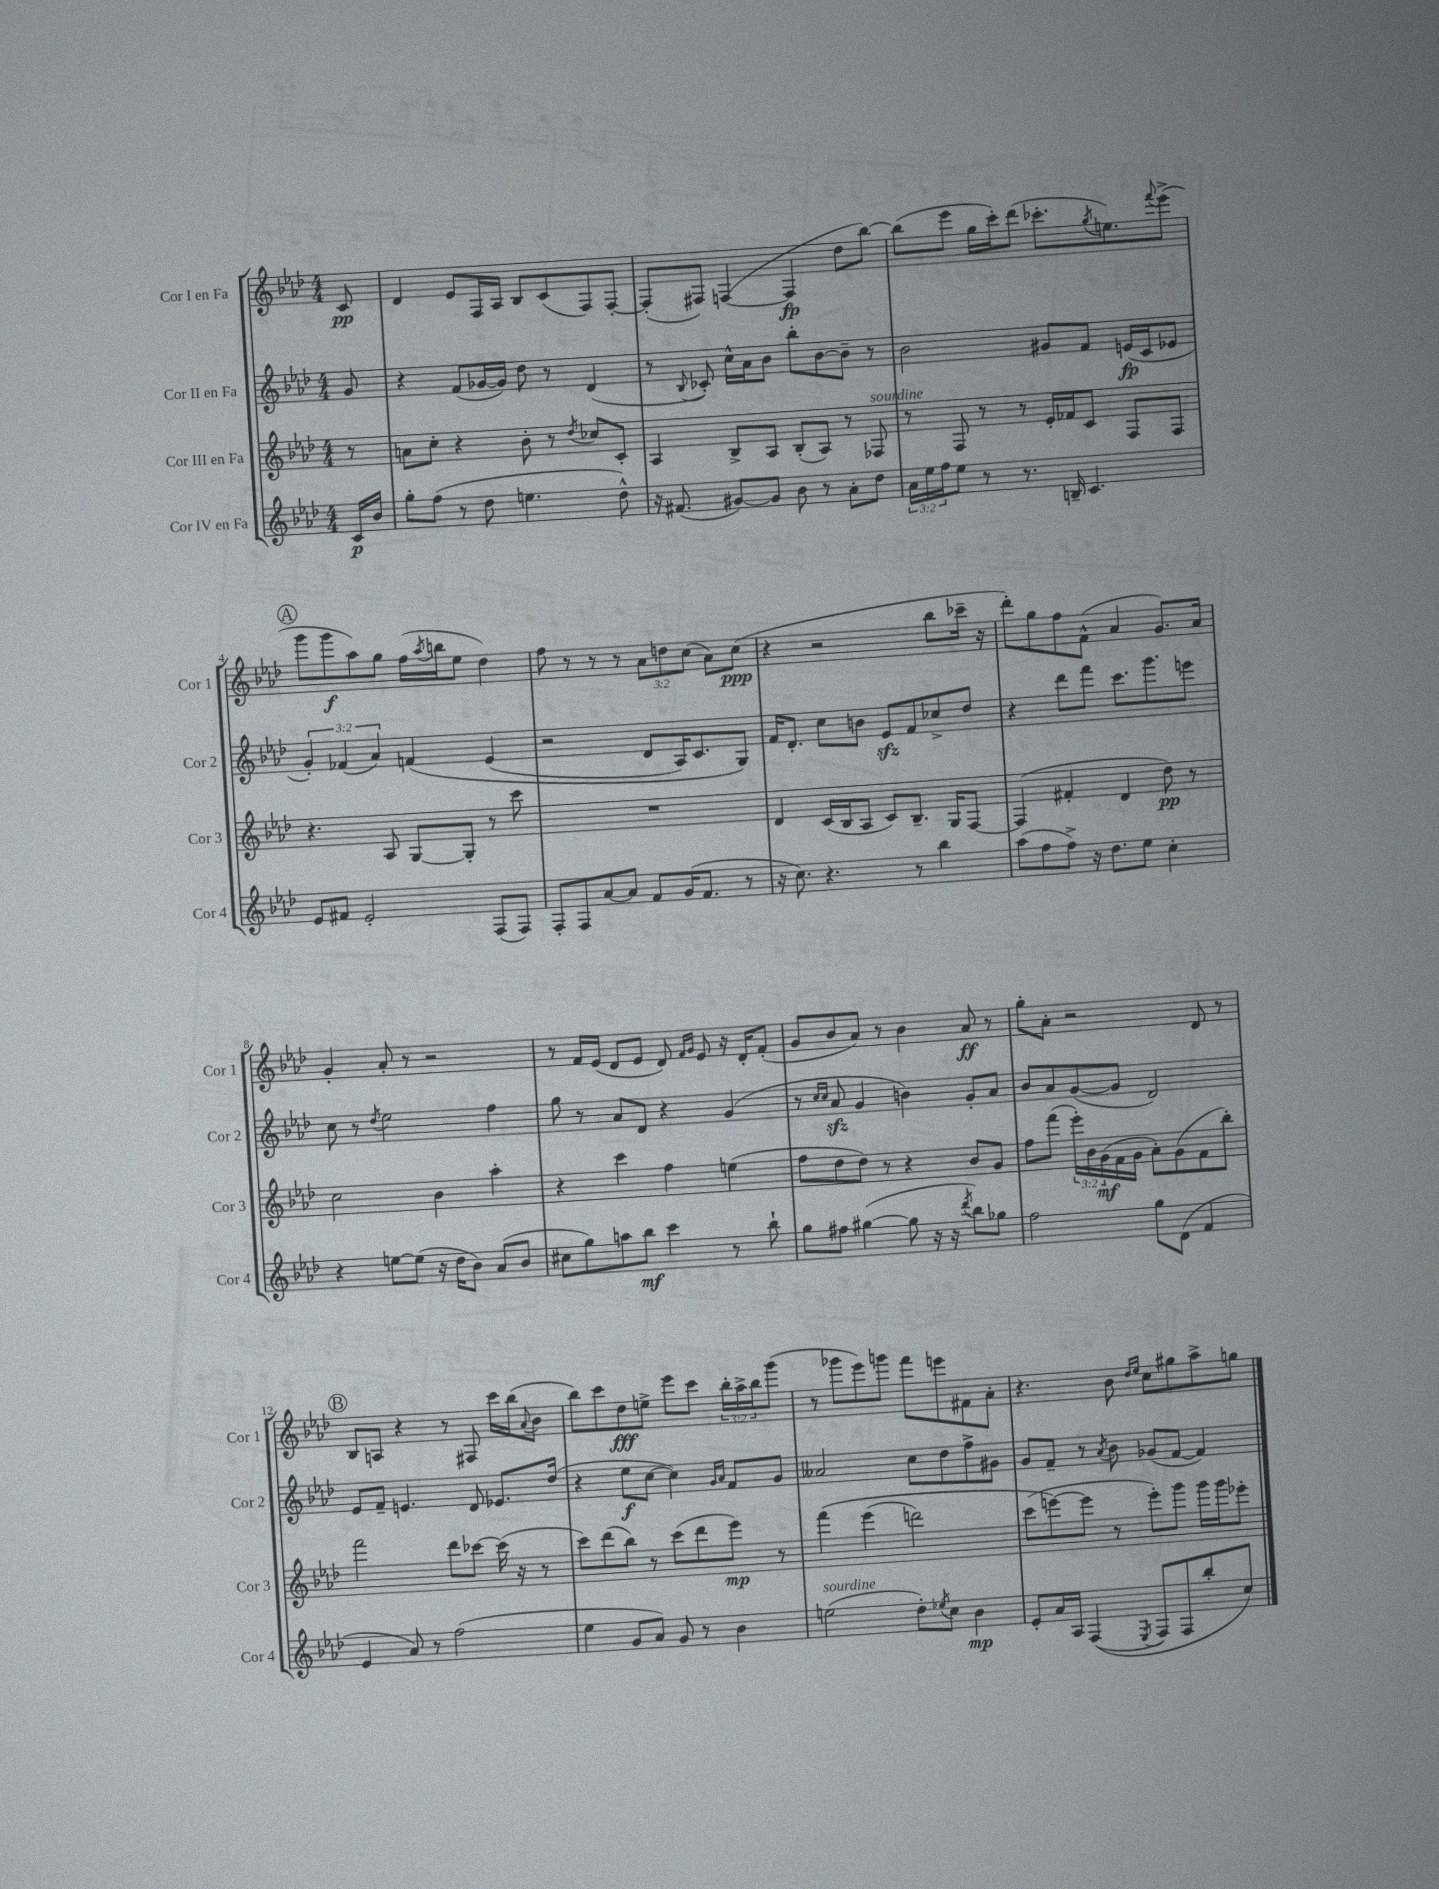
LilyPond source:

<<
\new StaffGroup <<
\new Staff = "s0" \with { instrumentName = "Cor I en Fa" shortInstrumentName = "Cor 1" } {
    \clef treble \key aes \major \numericTimeSignature \time 4/4 \override Staff.TupletNumber.text = #tuplet-number::calc-fraction-text \partial 8
    c'8\pp |
    des'4 ees'8 f16 aes16 bes8 c'8( f8) f8~-. |
    f8-.( fis8) f4~( f4\fp des''8 bes''8~) |
    bes''8( ees'''8 g''16 c'''16-.) des'''8( ces'''8.-. \acciaccatura { g''8 } e''8.) \appoggiatura { f'''8 } ees'''8->( |
    \mark \markup { \circle "A" } g'''8 g'''8\f aes''8) g''8 f''16( \acciaccatura { aes''8 } b''16 ees''8 des''4) |
    f''8 r8 r8 r8 \tuplet 3/2 { aes'8 d''8 c''8( } aes'8) c''8\ppp( |
    r4 r2 bes''8 ces'''16-- r16 |
    des'''8-.) g''8 f''8 f'8-^( aes'4 g'8.) aes'16 |
    g'4-. aes'8-. r8 r2 |
    r8 f'16 ees'16( des'8 ees'8 des'8) \grace { f'16 g'16 } ees'8 r16 des'16-. f'8-.( |
    g'8 bes'8 aes'8) r8 bes'4 aes'8\ff r8 |
    g''8-. aes'8-. r2 des'8 r8 |
    \mark \markup { \circle "B" } bes8 a8 r4 r8 fis8 c'''16 bes''16( \appoggiatura { aes'8 } bes'8 |
    bes''8) c'''8 des''8\fff e''8-> ees'''8 c'''8 \tuplet 3/2 { bes''16-. aes''16-> bes''16 } g'''8( |
    r8 ges'''8 ees'''8) g'''8 f'''8 e'''8 fis'8 aes'8-. |
    r4. bes'8 \grace { des''16 ees''16 } c''8 gis''8 aes''8-> g''8 \bar "|." |
}
\new Staff = "s1" \with { instrumentName = "Cor II en Fa" shortInstrumentName = "Cor 2" } {
    \clef treble \key aes \major \numericTimeSignature \time 4/4 \override Staff.TupletNumber.text = #tuplet-number::calc-fraction-text \partial 8
    g'8 |
    r4 f'8( ges'16~ ges'16) des''8 r8 des'4( |
    r8 \appoggiatura { bes8 } ces'8-.) c''16-^ aes'16 bes'8 bes''8-. bes'8~ bes'8-- r8 |
    bes'2 gis'8 f'8 e'16\fp( c'16 ees'8 |
    \mark \markup { \circle "A" } \tuplet 3/2 { g'4-.) fes'4( aes'4) } f'4\( ees'4( |
    r2 des'8 aes16) c'8. g8\) |
    f'16 des'8.-. c''8 b'8 ees'8\sfz f'8 ces''8-> des''8 |
    r4 des'''8 f'''8 c'''8. g'''8. e'''8 |
    c''8 r8 \acciaccatura { des''8 } ees''2 f''4 |
    g''8 r8 aes'8 des'8 r4 g'4( |
    r8 \grace { c''16 c''16 } aes'8\sfz g'4 b'4) g'8-. aes'8 |
    bes'8 aes'8 g'8~( g'8 des'2) |
    \mark \markup { \circle "B" } ees'8 f'8-- e'4. des'8 ees'8. des''16( |
    r4 ees''8\f c''8~ c''4) \grace { g'16 aes'16 } f'8 g'8 |
    aeses'2 c''8 des''8 f''8-> gis'8 |
    g'8 f'8-- r8 \acciaccatura { aes'8 } bes'8 ges'8( f'8~ f'4) \bar "|." |
}
\new Staff = "s2" \with { instrumentName = "Cor III en Fa" shortInstrumentName = "Cor 3" } {
    \clef treble \key aes \major \numericTimeSignature \time 4/4 \override Staff.TupletNumber.text = #tuplet-number::calc-fraction-text \partial 8
    r8 |
    a'8 c''8-. r4 bes'8-. r8 \acciaccatura { des''8 } ces''8 c'8-. |
    aes4 bes8-> aes8 bes8-.( aes8) r8 fes8^\markup { \italic "sourdine" } |
    r8 f8 r8 r8 ees'16-. fes'16 c'8 f8 f8 |
    \mark \markup { \circle "A" } r4. aes8 g8~ g8-. r8 c'''8 |
    R1 |
    des'4 c'16( bes16 aes8 c'8) bes8.-- g16 f8~ |
    f4( fis'4-. des'4 des''8\pp) r8 |
    c''2 bes'4 aes''4-. |
    r4 c'''4 f''4 e''4( |
    f''8 des''8 des''8) r8 r4 bes'8 g'8 |
    f''8 f'''8( \tuplet 3/2 { ees'''16-.) bes'16 g'16\mf( } f'16 g'16 aes'8-.) g'8( f'8 bes''8-.) |
    \mark \markup { \circle "B" } f'''2 des'''8 ces'''8~ ces'''16( r16 r8 |
    c'''8) des'''8( bes''8) r8 c'''8( des'''8 ees'''8\mp) r8 |
    f'''4\( ees'''4( d'''2) |
    c'''8( e'''8~\) e'''8 r8 e'''8-.) g'''8 g'''16 g'''16 ees'''8-. \bar "|." |
}
\new Staff = "s3" \with { instrumentName = "Cor IV en Fa" shortInstrumentName = "Cor 4" } {
    \clef treble \key aes \major \numericTimeSignature \time 4/4 \override Staff.TupletNumber.text = #tuplet-number::calc-fraction-text \partial 8
    c'16\p bes'16 |
    g''8-. f''8( r8 des''8 e''4. des''8-^) |
    r16 fis'8.( gis'8~) gis'8 bes'8 r8 aes'8-. des''8 |
    \tuplet 3/2 { aes'16 ees''16 f''16 } ees''8 r8 r8. b16-- c'4. |
    \mark \markup { \circle "A" } ees'8 fis'8 ees'2-. f8( f8) |
    f8-. f8 aes'8~ aes'8 f'8 g'16( f'8. r8 |
    r16 c''8.) r4. r8 bes''4 |
    aes''8( f''8 f''8->) r16 des''8. ees''8 c''4-. |
    r4 e''8~ e''8( r16 des''16 bes'8) aes'8( bes'8 |
    cis''8 g''8) a''8 bes''8\mf c'''4 r8 bes''8-! |
    g''8 fis''8 gis''4~( gis''8 r16 r16 \acciaccatura { des'''8 } bes''8) ges''8 |
    f''2 g''8 des'8( f'4 |
    \mark \markup { \circle "B" } ees'4 aes'8) r8 f''2( |
    ees''4 g'8 aes'8) g'8 r8 bes'4 |
    e''2^\markup { \italic "sourdine" }( des''8-.) \acciaccatura { ees''8 } c''8 bes'4\mp |
    ees'8-. aes'16 aes16 f4(\( \acciaccatura { ees8 } f8) f8 bes''8-. c''8\) \bar "|." |
}
>>
>>
